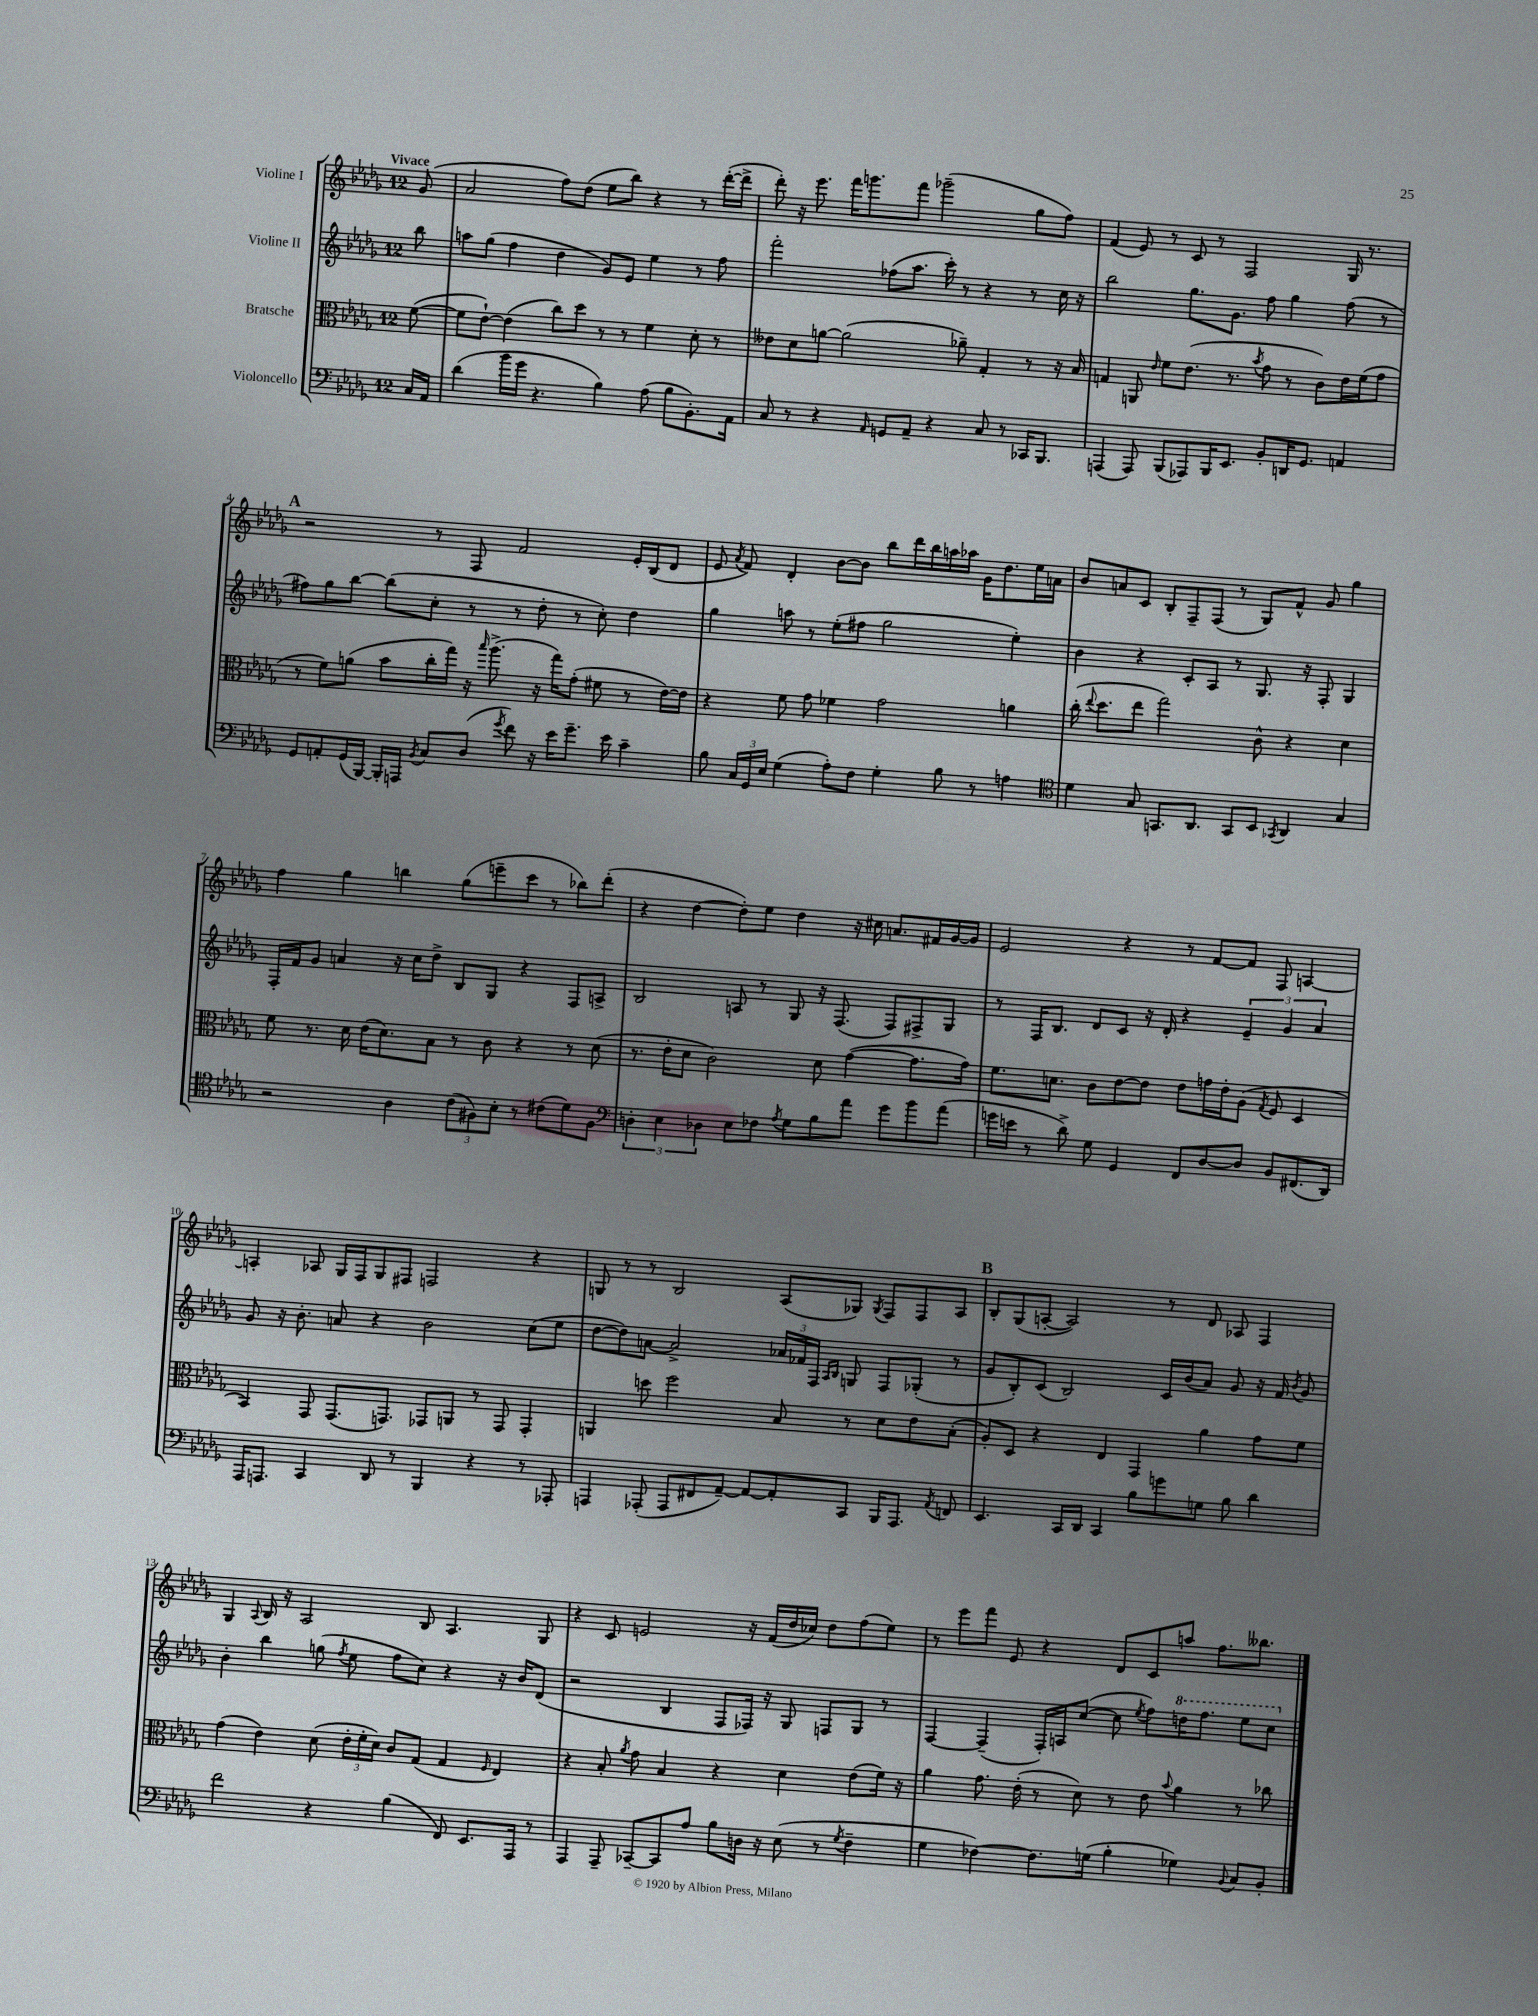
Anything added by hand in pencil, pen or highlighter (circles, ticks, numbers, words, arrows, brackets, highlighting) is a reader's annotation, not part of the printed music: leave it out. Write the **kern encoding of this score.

**kern	**kern	**kern	**kern
*part4	*part3	*part2	*part1
*staff4	*staff3	*staff2	*staff1
*I"Violoncello	*I"Bratsche	*I"Violine II	*I"Violine I
*clefF4	*clefC3	*clefG2	*clefG2
*k[b-e-a-d-g-]	*k[b-e-a-d-g-]	*k[b-e-a-d-g-]	*k[b-e-a-d-g-]
*M12/8	*M12/8	*M12/8	*M12/8
=	=	=	=
!	!	!	!LO:TX:a:B:t=Vivace
16C/LL	([8f\	8bb-\	(8g-/
16AA-/JJ	.	.	.
=1	=1	=1	=1
(4d-\	8f\L]	8aan\L	2a-/
.	[8e-`\J)	(8gg-\J	.
16b-\LL	(4e-\]	4ff\	.
16g-\JJ	.	.	.
4.r	.	.	.
.	8cc\L)	4dd-\	8ff\L)
.	8dd-\J	.	(8dd-\J
4B-\)	8r	8g-/L)	8ee-\L
.	8r	8e-/J	8bb-\J)
(8A-\	4f\	4ee-\	4r
8B-\L	.	.	.
8.BB-'\)	8d-'\	8r	8r
.	8r	8ff\	([16ddd-'\LL
16AA-\Jk	.	.	16ddd-^\JJ]
=2	=2	=2	=2
8C/	8e--X\L	2fff'\	8ddd-'\)
8r	8d-\	.	16r
.	.	.	8.eee-\
4r	[8an\J	.	.
.	(2a\]	.	16fff\KL
.	.	.	8.gggn\
16qqAA-/	.	.	.
8GGn/L	.	(8ff-X\L	.
8AA-~/J	.	8.aa-\J	8fff\J
4r	.	.	(2ggg-X~\
.	.	16ccc'\)	.
.	8a-X~\)	8r	.
8C/	4G-'/	4r	.
8r	.	.	.
16CC-X/KL	8r	8r	8gg-\L
8.BBB-/J	.	.	.
.	16r	16cc\	8ff\J)
.	16B-/	16r	.
=3	=3	=3	=3
(4AAAn/	4Gn/	2bb-\	(4f/
8AAA/)	8AAn/	.	8e-/)
.	16qqe-/	.	.
(8BBB-/L	8f\L	.	8r
8AAA-X/)	(8.e-\J	8.gg-\L	8c/
16BBB-/K	.	.	8r
8.EE-/J	8.r	8.g-\J	.
.	.	.	2F/
.	8qb-/	.	.
8BB-'/L	8g-\	8ff\	.
16DDn/K	8r	4gg-\	.
8.GG-/J	.	.	.
.	8c\L)	.	.
4AAn/	16e-\L	(8ff\	16G-/
.	(16f\J	.	8.r
.	8g-\J	8r	.
!!LO:LB:g=z
!!LO:REH:place=s1:t=A
=4	=4	=4	=4
8GG-/L	8r	8ff#X\L)	2r
8AAn'/	8f\L)	8gg-\	.
(16GG-/L	(8an\J	[8bb-\J	.
[16BBB-/JJ)	.	.	.
16BBB-'/LL]	8b-\L	(8bb-\L]	.
16AAAn/JJ	.	.	.
8qBB-/	.	.	.
8C/L	16cc'\L	8cc'\J	8r
.	16gg-\JJ)	.	.
(8D-/J	16r	8r	8F/
.	16qqbb-/	.	.
.	(8.aa-^\	.	.
8qg-/	.	.	.
8f\)	.	8r	2f/
16r	16r	8dd-'\	.
16e-\KL	16gg-\KL)	.	.
8.g-~\J	(8g-'\J	8r	.
.	8f#X\	8cc'\)	.
16e-\	.	.	.
4c~\	8r	4dd-\	16e-'/LL
.	.	.	(16B-/J
.	[16e-\LL)	.	8d-/J
.	16e-\JJ]	.	.
=5	=5	=5	=5
8B-\	4r	4gg-\	8e-/
.	.	.	8qa-/
24C/LL	.	.	8f/)
24GG-/	.	.	.
24E-/JJ	.	.	.
(4G-\	8f\	8aan\	4d-'/
.	8g-\	8r	.
8A-'\L)	4f-X\	(8ee-'\L	[8b-\L
8F\J	.	8ff#X\J	8b-\J]
4G-'\	2g-\	2gg-\	8bb-\L
.	.	.	16ddd-\L
.	.	.	16bb-\
8B-\	.	.	16aan\
.	.	.	16aa-X\JJ
8r	.	.	16g-\KL
.	.	.	8.dd-\
4An\	4an\	4ee-'\)	.
.	.	.	16ee-\L
.	.	.	16an\JJ
=6	=6	=6	=6
*clefC4	*	*	*
4d-\	(16cc'\	4b-\	8b-/L
.	8qqee-/	.	.
.	8.dd-\L	.	.
.	.	.	8an/
8G-/	8ee-\J	4r	8c/J
8.GGn/L	2gg-\)	.	8B-'/L
.	.	8c'/L	8F~/
8.AA-/J	.	.	.
.	.	8A-/J	(8F/J
8GG/L	.	8r	8r
8BB-/J	8c^^\	8.G-/	8G-/L)
8qGG-X/	.	.	.
4AA-/	4r	.	8f^^/J
.	.	16r	.
.	.	8F'/	8g-/
4G-/	4d-\	4G-/	4gg-\
!!LO:LB:g=z
=7	=7	=7	=7
2r	8f\	16F'/LL	4ff\
.	.	16f/J	.
.	8.r	8g-/J	.
.	.	4an/	4gg-\
.	16d-\	.	.
.	(16e-\KL	.	.
.	8.d-\)	.	.
4A-\	.	16r	4bbn\
.	.	16cc\KL	.
.	8B-\J	8dd-^\J	.
(12c\L	8r	8B-/L	(8gg-\L
12F#X\)	.	.	.
.	8c\	8G-/J	8eeen~\
12B-'\J	.	.	.
8r	4r	4r	8ccc\J
(8c#X\L	.	.	8r
8d-\)	8r	8F/L	8bb-X\L)
8F#\J	(8d-\	8An^/J	(8ddd-'\J
=8	=8	=8	=8
*clefF4	*	*	*
6Dn'\	8.r	2B-/	4r
6E-\	.	.	.
.	16e-'\KL	.	.
.	8d-\J	.	[4dd-\
6D-X\	.	.	.
.	2c\)	.	.
8E-\L	.	8An/	8dd-'\L])
8F-X\J	.	8r	8ee-\J
8qA-/	.	.	.
8G-\L	.	8G-/	4dd-\
8B-\	8d-\	16r	.
.	.	(8.F/	.
8a-\J	([4g-\	.	16r
.	.	.	16cc#X\
8g-\L	.	8F/L)	8.an/L
8b-\	8.g-\L]	8F#X^/	.
.	.	.	16f#X/L
(8a-\J	.	8G-/J	[16g-/
.	16g-\Jk)	.	16g-/JJ]
=9	=9	=9	=9
16gn\LL	8.f\L	8r	2e-/
16en\JJ	.	.	.
8r	.	16F/KL	.
.	8.dn\J	8.B-/J	.
8d-^\)	.	.	.
8G-\	8c\L	8d-/L	.
4GG-/	[8e-\	8c/J	4r
.	8e-\J]	16r	.
.	.	16d-'/	.
8FF/L	8e-\L	4r	8r
[8D-/	16gn\L	.	[8f/L
.	16e-'\J	.	.
8D-/J]	(8A-\J	6e-~/	8f/J]
.	8qG-/	.	.
8BB-/L	8F/	.	8F/
.	.	6g-/	.
(8.FF#X/	4D-/	.	[4An/
.	.	6a-/	.
16DD-/Jk)	.	.	.
!!LO:LB:g=z
=10	=10	=10	=10
16AAA-/KL	4BB-/)	8g-/	4An'/]
8.AAAn/J	.	.	.
.	.	16r	.
.	.	8.b-'\	.
4CC/	8GG-/	.	8A-X/
.	(8.GG-/L	8an/	16G-/LL
.	.	.	16F/J
8DD-/	.	4r	8G-/
.	8.GGn/J)	.	.
8r	.	.	8F#X/J
4BBB-/	8GG-X/L	2b-\	2Fn/
.	8AAn/J	.	.
4r	8r	.	.
.	8GG-/	.	.
8r	4GG-'/	(8cc\L	4r
8AAA-X'/	.	8ee-\J	.
=11	=11	=11	=11
4AAAn/	4AAn/	[8dd-\L	8Gn/
.	.	8dd-\])	8r
(8AAA-X'/	8ddn\	[8an\J	8r
8AAA-/L	2ff\	2a^/]	2B-/
8FF#X/	.	.	.
[8AA-~/J)	.	.	.
8AA-/L_	.	.	.
8AA-'/]	8B-/	24a-X/LL	(8A-/L
.	.	24f-X/	.
.	.	24F/JJ	.
.	.	16qqA-/LL	.
.	.	16qqB-/JJ	.
8CC/J	8r	8Gn/	8G-X/J)
.	.	.	8qG-/
16BBB-/KL	8d-\L	8F/L	8F/L
8.AAA-/J	.	.	.
.	8e-\	(8G-X'/J	8F/
8qAA-/	.	.	.
8FFn/	(8B-'\J	8r	8A-/J
!!LO:REH:place=s1:t=B
=12	=12	=12	=12
4.EE-/	8A-'/L)	8g-/L	8B-'/L
.	8D-/J	8B-'/)	(8G-/
.	4r	(8c/J	[8An'/J
16CC/LL	.	2B-/)	2A/])
16DD-/JJ	.	.	.
4CC/	4E-/	.	.
8B-\L	4GG-/	.	.
8gn\	.	16c/LL	8r
.	.	(16b-/J	.
8Gn\J	4a-\	8a-/J)	8d-/
8B-\	.	8g-/	8A-X/
4d-\	8g-\L	16r	4F/
.	.	16f/	.
.	.	8qb-/	.
.	8f\J	8g-/	.
!!LO:LB:g=z
=13	=13	=13	=13
2f\	(4g-\	4b-'\	4G-/
.	.	.	8qqA-/
.	4e-\)	4bb-\	16B-/
.	.	.	16r
.	.	.	2A-/
4r	(8d-\	(8ggn\	.
.	.	8qff/	.
.	24e-'\LL	8ee-\	.
.	24f'\	.	.
.	24d-\JJ)	.	.
(4B-\	8c/L	8ff\L	.
.	(8G-/J	8cc\J)	8B-/
8FF/)	4G-/	4r	4.A-/
8.EE-/L	.	.	.
.	16qqF/	.	.
.	4E-/)	16r	.
16AAA-/Jk	.	16b-/KL	.
8r	.	(8d-/J	8G-/
=14	=14	=14	=14
4AAA-/	4r	2r	4r
8AAA-~/	8B-'/	.	8c/
.	8qa-/	.	.
[8CC-X~/L	8g-\	.	2en/
8CC-/]	4B-/	4B-/	.
8A-/J	.	.	.
8B-\L	4r	8F/L	.
16Dn\Jk	.	16F-X/Jk)	16r
16r	.	16r	(16f/LL
(8E-\	4d-\	8G-/	16dd-/
.	.	.	16cc-X/JJ)
8r	.	8Fn/L	8dd-\L
8qG-/	.	.	.
4F~\	(8e-\L	8G-/J	(8ff\
.	16f\Jk)	8r	8ee-\J)
.	16r	.	.
=15	=15	=15	=15
4G-\	4a-\	[4F/	8r
.	.	.	8eee-\L
[4F-X\)	8.g-\	(4F~/]	8fff\J
.	.	.	8e-/
.	(16e-'\	.	.
8.F-\L]	8r	16F'/LL)	4r
.	.	16An/J	.
.	8d-\)	([8cc/J	.
(16Gn\Jk	.	.	.
4B-'\	8r	8cc\]	8d-/L
.	.	8qee-/	.
.	8e-\	8ff\L)	8c/
.	8qqb-/	.	.
*	*	*8va	*
4G-X\)	4a-\	16dddn\K	8aan/J
.	.	8.fff\J	.
.	.	.	8.ff\L
8qqBB-/	.	.	.
8C/L	8r	8eee-\L	.
.	.	.	8.bb--X\J
8BB-'/J	8cc-X\	8ccc\J	.
*	*	*X8va	*
==	==	==	==
*-	*-	*-	*-
